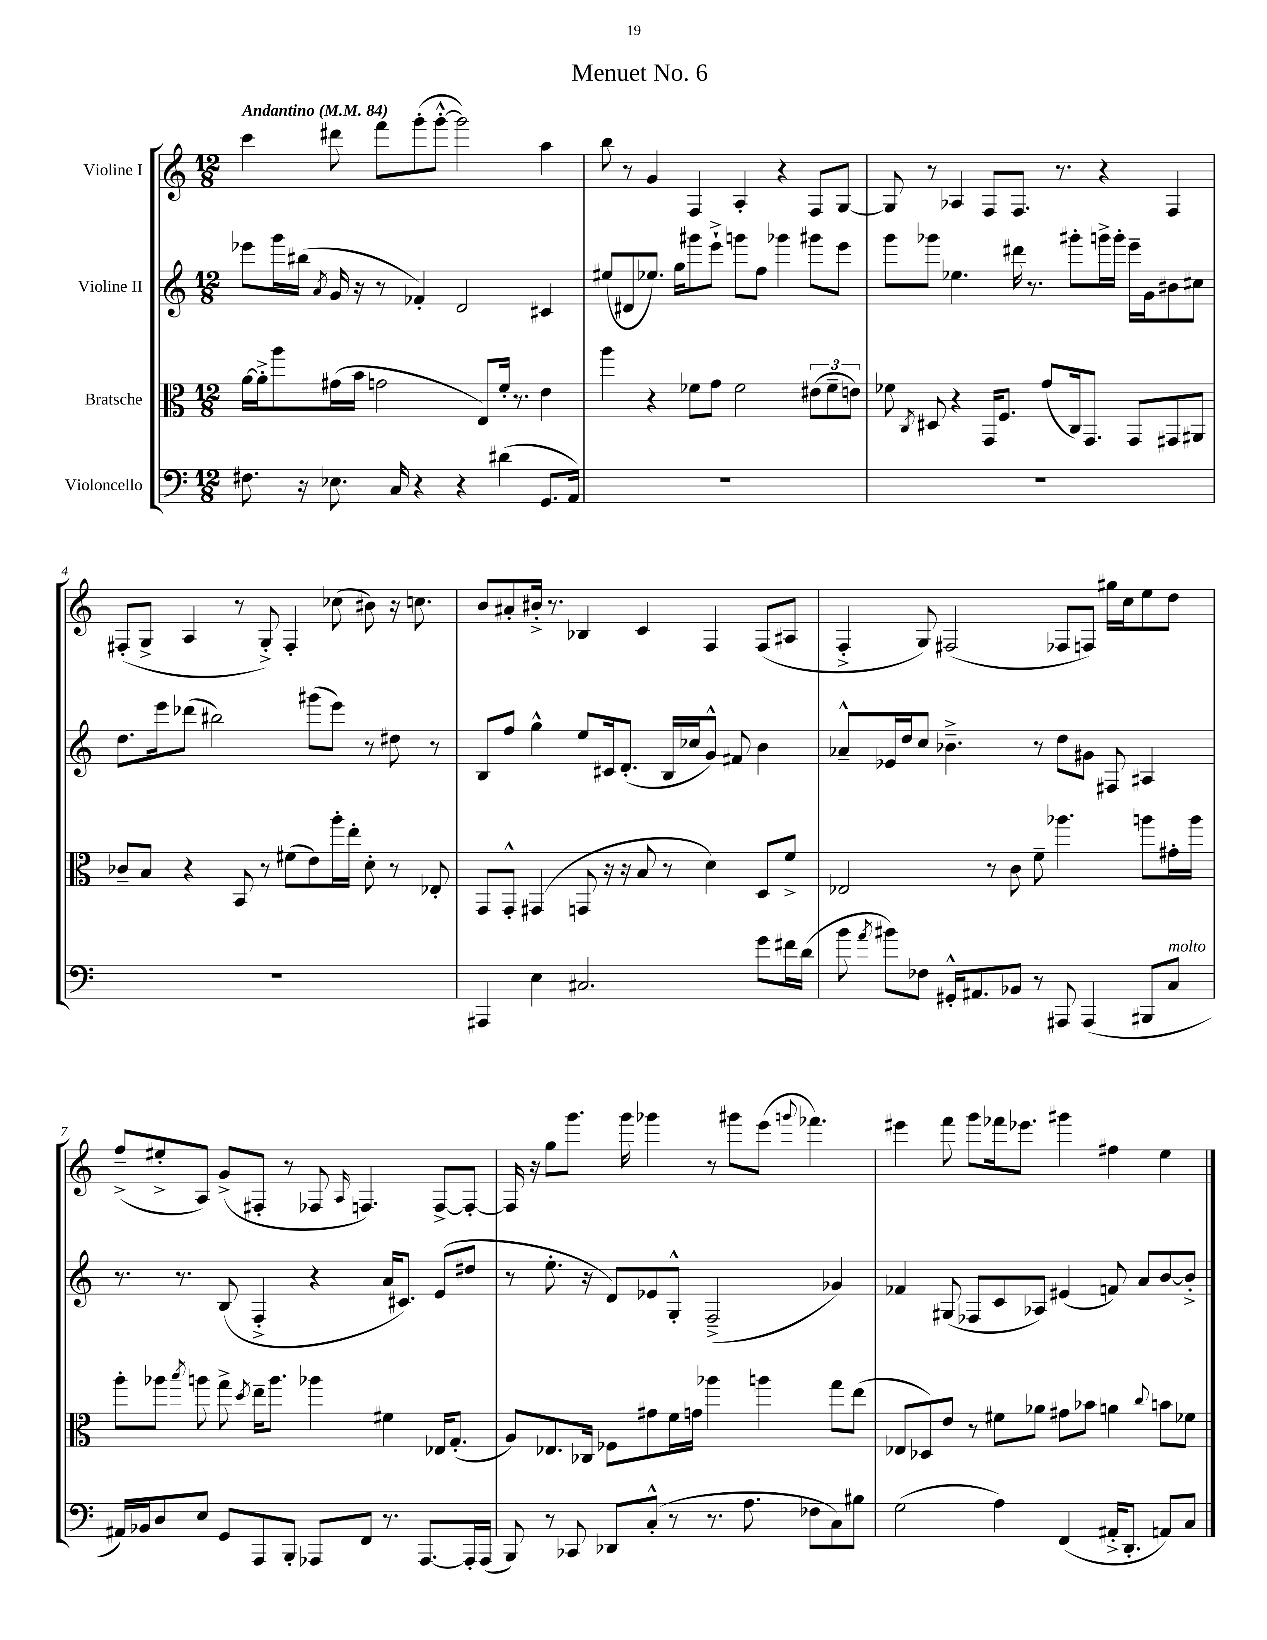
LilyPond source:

\header { title = "Menuet No. 6" }
<<
\new StaffGroup <<
\new Staff = "s0" \with { instrumentName = "Violine I" } {
    \clef treble \key c \major \numericTimeSignature \time 12/8 \tempo "Andantino" 4 = 84
    \autoBeamOff c'''4 dis'''8 f'''8[ g'''8-.( g'''8]~-.-^ g'''2) a''4 |
    b''8 r8 g'4 f4 a4-. r4 f8[ g8]~ |
    g8 r8 aes4 f8[ f8.] r8. r4 f4 |
    fis8[-.( g8]-> a4 r8 g8-.->) fis4-. ces''8( bis'8) r16 c''8. |
    b'8[ ais'8-. bis'16]-.-> r8. bes4 c'4 f4 f8[( ais8] |
    f4-.-> g8) fis2( fes8[ f8]) gis''16[ c''16 e''8 d''8] |
    f''8[--->( eis''8-.-> a8]) g'8[->( fis8]-. r8 fes8 \grace { a16 } f4.) f8[~-> f8]~-. |
    f16 r16 g''8[ g'''8.] g'''16 ges'''4 r8 gis'''8[ e'''8]( \appoggiatura { g'''8 } fes'''4.) |
    eis'''4 f'''8 g'''8[ fes'''16 ees'''8.] gis'''4 fis''4 e''4 \bar "|." |
}
\new Staff = "s1" \with { instrumentName = "Violine II" } {
    \clef treble \key c \major \numericTimeSignature \time 12/8
    \autoBeamOff ees'''8[ g'''16 bis''16]( \acciaccatura { a'8 } g'16 r16 r8 fes'4-.) d'2 cis'4 |
    eis''8[( dis'8 ees''8.]) g''16[ gis'''8 e'''8]-!-> g'''8[ f''8] ges'''4 gis'''8[ e'''8] |
    g'''8[ ges'''8] ees''4. dis'''16 r8. gis'''8[-. g'''16-> g'''16]-. e'''16[-- g'16 bis'8 cis''8] |
    d''8.[ e'''16 des'''8]( bis''2) gis'''8[( e'''8]) r8 dis''8 r8 |
    b8[ f''8] g''4-^ e''8[ cis'16 d'8.]-.( b16[ ces''16 g'8]-^) fis'8 b'4 |
    aes'8[---^ ees'16 d''16 c''8] bes'4.---> r8 d''8[ gis'8] fis8 ais4 |
    r8. r8. b8( f4-.-> r4 a'16[ cis'8.]) e'8[( dis''8] |
    r8 e''8.-. r16 d'8[) ees'8 g8]-.-^ f2--->( ges'4) |
    fes'4 gis8( fes8[ c'8 aes8]) eis'4( f'8) a'8[ b'8~ b'8]-.-> \bar "|." |
}
\new Staff = "s2" \with { instrumentName = "Bratsche" } {
    \clef alto \key c \major \numericTimeSignature \time 12/8
    \autoBeamOff a'16[~ a'16-.-> a''8 gis'16( b'16] g'2 e8[) f'16]-. r8. e'4 |
    a''4 r4 fes'8[ g'8] fes'2 \tuplet 3/2 { eis'8[( fes'8-- e'8]) } |
    fes'8 \acciaccatura { c8 } dis8 r4 g,16[ f8.] g'8[( c16) g,8.] g,8[ gis,8 ais,8] |
    ces'8[-- b8] r4 b,8 r8 fis'8[( e'8) a''16-. e''16]-. d'8-. r8 ees8-. |
    g,8[ g,8]-.-^ gis,4( g,8 r16 r16 b8 r8 d'4) d8[ f'8]-> |
    ees2 r8 c'8 f'8-- aes''4. a''8[ gis'16-. a''16] |
    a''8[-. aes''8] \acciaccatura { b''8 } a''8 g''8-> \acciaccatura { d''8 } e''16[-- a''8.] aes''4 fis'4 ees16[ g8.]-.( |
    a8[) ees8. ces16] fes8[ gis'8 f'16 g'16] aes''4 a''4 g''8[ e''8]( |
    ees8[ des8) e'8] r8 fis'8[ aes'8] gis'8[ bes'8] a'4 \appoggiatura { c''8 } b'8[ fes'8] \bar "|." |
}
\new Staff = "s3" \with { instrumentName = "Violoncello" } {
    \clef bass \key c \major \numericTimeSignature \time 12/8
    \autoBeamOff fis8. r16 ees8. c16 r4 r4 dis'4( g,8.[ a,16]) |
    R1. |
    R1. |
    R1. |
    ais,,4 e4 cis2. g'8[ fis'16 d'16]( |
    b'8 \acciaccatura { a'8 } bis'8[) fes8] gis,16[-.-^ ais,8. bes,8] r8 ais,,8 ais,,4( bis,,8[ c8]^\markup { \italic "molto" } |
    ais,16[) bes,16 d8 e8] g,8[ a,,8 b,,8]-. aes,,8[ f,8] r8. aes,,8.[~ aes,,16-. aes,,16]( |
    b,,8) r8 ces,8 des,8[ c8]-.-^( r8 r8. a8. fes8[ c8) bis8] |
    g2( a4) f,4( ais,16[-.-> d,8.]-. a,8[) c8] \bar "|." |
}
>>
>>
